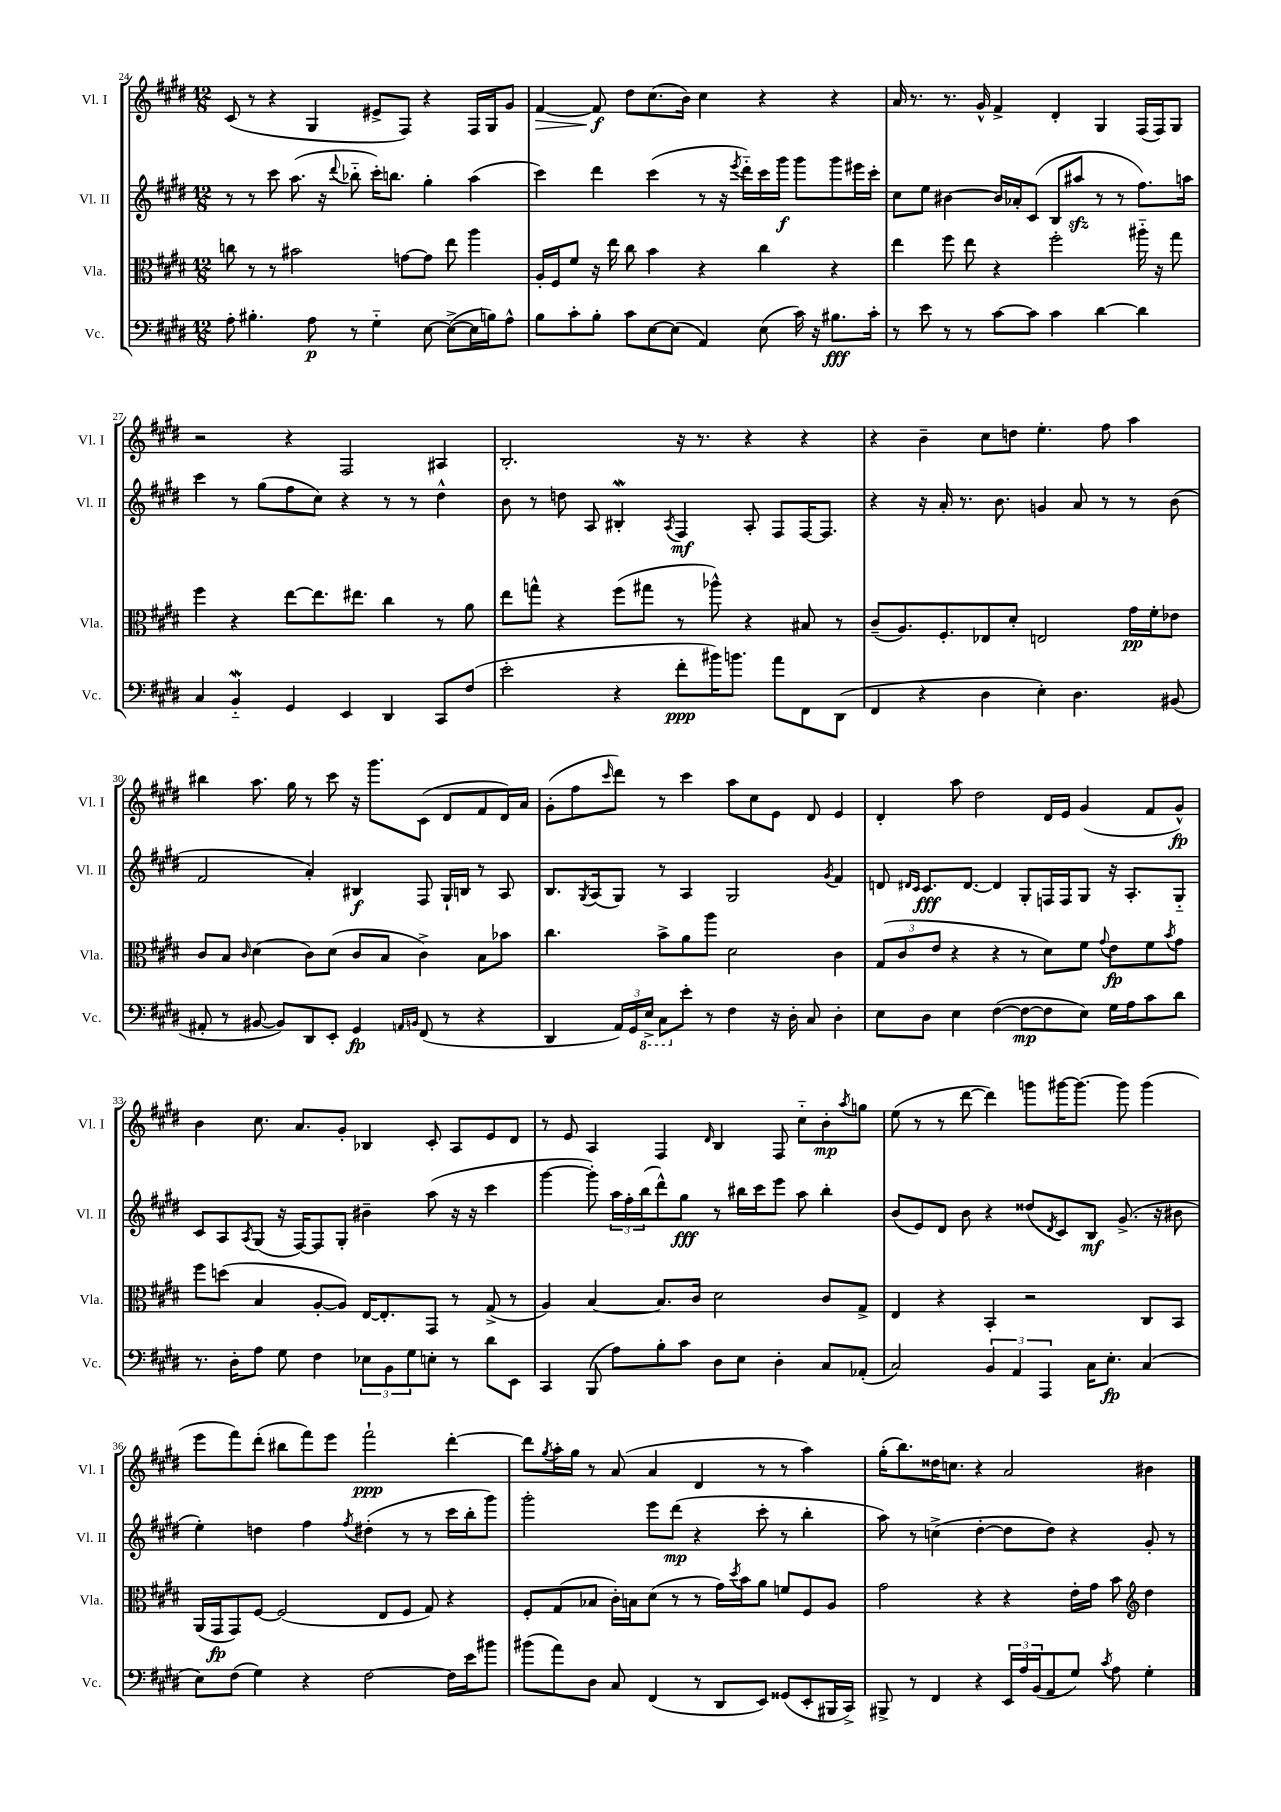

**kern	**kern	**kern	**kern
*staff4	*staff3	*staff2	*staff1
*clefF4	*clefC3	*clefG2	*clefG2
*k[f#c#g#d#]	*k[f#c#g#d#]	*k[f#c#g#d#]	*k[f#c#g#d#]
*M12/8	*M12/8	*M12/8	*M12/8
8A'\	8cc\	8r	(8c#/
4.B#'\	8r	8r	8r
.	8r	8ccc#\	4r
.	2b#\	(8.aa\	.
8A\	.	.	4G#/
.	.	16r	.
.	.	8qqddd#/	.
8r	.	8bb-'~\	.
4G#'~\	.	16ccc#'\LK)	8e#^/L
.	.	8.bb\J	.
.	[8g\L	.	8F#/J)
[8E\	8g\]J	4gg#'\	4r
(8E^\_L	8ee\	.	.
16E\]L	4aa\	(4aa\	16F#/LL
16B\J)	.	.	16G#/J
8A^^\J	.	.	8g#/J
=	=	=	=
8B\L	16A'/LL	4ccc#\)	[4f#/
.	16F#/J	.	.
8c#'\	8f#/J	.	.
8B'\J	16r	4ddd#\	8f#/]
.	16ee\	.	.
8c#\L	8cc#\	.	8dd#\L
[8E\	4b\	(4ccc#\	(8.cc#\
(8E\]J	.	.	.
.	.	.	16b\Jk)
4AA/)	4r	8r	4cc#\
.	.	16r	.
.	.	8qeee/	.
.	.	16ddd#'~\LL)	.
(8E\	4cc#\	16ccc#\	4r
.	.	16ggg#\JJ	.
16c#\)	.	8ggg#\L	.
16r	.	.	.
8.B#\L	4r	8ggg#\	4r
.	.	16eee#\L	.
16c#'\Jk	.	16ccc#'\JJ	.
=	=	=	=
8r	4ee\	8cc#\L	16a/
.	.	.	8.r
8e\	.	8ee\J	.
8r	8ff#\	[4b#\	8.r
8r	8ee\	.	.
.	.	.	16g#^^/
[8c#\L	4r	16b#/]LL	4f#^/
.	.	16a-'/J	.
8c#\]J	.	(8c#/J	.
4c#\	2ff#'\	8B/L	4d#'/
.	.	8aa#/J	.
[4d#\	.	8r	4G#/
.	.	8r	.
4d#\]	16aa#'~\	8.ff#\L)	(16F#/LL
.	16r	.	16F#/J)
.	8gg#\	.	8G#/J
.	.	16aa\Jk	.
=	=	=	=
4C#/	4ff#\	4ccc#\	2r
4BB'~/	4r	8r	.
.	.	(8gg#\L	.
4GG#/	[8ee\L	8ff#\	4r
.	8.ee\]	8cc#\J)	.
4EE/	.	4r	2F#/
.	8.ee#\J	.	.
4DD#/	4cc#\	8r	.
.	.	8r	.
8CC#/L	8r	4dd#^^\	4A#/
(8F#/J	8a\	.	.
=	=	=	=
2e'\	8ee\L	8b\	2.B'/
.	8gg^^\J	8r	.
.	4r	8dd\	.
.	.	8A/	.
4r	(8ff#\L	4B#'/	.
.	8gg#\J	.	.
.	.	8qA/	.
8f#'\L	8r	4F#/	16r
.	.	.	8.r
16b#\K)	8aa-^^\)	.	.
8.b\J	.	.	.
.	4r	8A'/	4r
8a\L	.	8F#/L	.
8FF#\	8B#/	[16F#/K	4r
.	.	8.F#/]J	.
(8DD#\J	8r	.	.
=	=	=	=
4FF#/	(8c#~/L	4r	4r
.	8.A/)	.	.
4r	.	16r	4b~\
.	8.F#'/	16a'/	.
.	.	8.r	.
4D#\	8E-/	.	8cc#\L
.	.	8.b\	.
.	8d#'/J	.	8dd\J
4E'\)	2E/	4g/	4.ee'\
4.D#\	.	8a/	.
.	.	8r	8ff#\
.	16g#\LL	8r	4aa\
.	16f#'\J	.	.
(8BB#/	8e-\J	(8b\	.
=	=	=	=
8AA#'/	8c#/L	2f#/	4bb#\
8r	8B/J	.	.
.	16qqc#/	.	.
[8BB#/	(4d#\	.	8.aa\
8BB#/]L)	.	.	.
.	.	.	16gg#\
8DD#/	8c#\L)	4a'/)	8r
8EE'/J	(8d#\J	.	8ccc#\
4GG#/	8c#/L	4B#/	16r
.	.	.	8.ggg#\L
.	8B/J	.	.
16qqAA/LL	.	.	.
16qqBB/JJ	.	.	.
(8FF#/	4c#^\)	8F#/	(8c#\J
8r	.	16G#`/LL	8d#/L
.	.	16B/JJ	.
4r	8B\L	8r	8f#/
.	8b-\J	8A/	16d#/L)
.	.	.	16a/JJ
=	=	=	=
4DD#/	4.cc#\	8.B/L	(8g#'\L
.	.	.	8ff#\
.	.	8qG#/	.
.	.	(16A/k	.
.	.	.	16qqccc#/
24AA/LL)	.	8G#/J)	8ddd#\J)
24GG#/	.	.	.
24EE^/JJ	.	.	.
8CC#\L	8b^\L	8r	8r
8e'\J	8a\	4A/	4ccc#\
8r	8aa\J	.	.
4F#\	2d#\	2G#/	8aa\L
.	.	.	8cc#\
16r	.	.	8e\J
16D#'\	.	.	.
8C#/	.	.	8d#/
.	.	8qg#/	.
4D#'\	4c#\	4f#/	4e/
=	=	=	=
8E\L	(12G#/L	8d/	4d#'/
.	12c#/	.	.
.	.	16qqd#/LL	.
.	.	16qqc#/JJ	.
8D#\J	.	8.c#/L	.
.	12e/J	.	.
4E\	4r	.	8aa\
.	.	[8.d#/J	.
.	.	.	2dd#\
([4F#\	4r	4d#/]	.
8F#\_L	8r	8G#'/L	.
8F#\]	8d#\L)	16F/L	16d#/LL
.	.	16F/J	16e/JJ
8E\J)	8f#\J	8G#/J	(4g#/
.	8qqg#/	.	.
16G#\LL	8e\L	16r	.
16A\J	.	8.A'/L	.
8c#\	8f#\	.	8f#/L
.	8qb/	.	.
8d#\J	8g#\J	8G#'~/J	8g#^^/J)
=	=	=	=
8.r	8ff#\L	8c#/L	4b\
.	(8dd\J	8A/	.
16D#'\LK	.	.	.
.	.	8qA/	.
8A\J	4B/	(8G#/J	8.cc#\
8G#\	.	16r	.
.	.	[16F#/LK)	8.a/L
4F#\	[8A'/L	8F#/]	.
.	8A/]J)	8G#'/J	8g#'/J
12E-\L	[16E/LK	4b#~\	4B-/
.	8.E'/]	.	.
12BB\	.	.	.
12G#\	.	.	.
8E'\J	8GG#/J	(8aa\	8c#'/
8r	8r	16r	8A/L
.	.	16r	.
8d#\L	(8G#^/	4ccc#\	8e/
8EE\J	8r	.	8d#/J
=	=	=	=
4CC#/	4A/)	[4ggg#\	8r
.	.	.	8e/
(8BBB/	[4B/	8ggg#'\])	4A/
8A\L)	.	24aa\LL	.
.	.	24ff#'\	.
.	.	(24bb\J	.
8B'\	8.B/]L	8ddd#^^\)	4F#/
8c#\J	.	8gg#\J	.
.	16c#/Jk	.	.
.	.	.	16qqd#/
8D#\L	2d#\	8r	4B/
8E\J	.	16bb#\LL	.
.	.	16ccc#\J	.
4D#'\	.	8eee\J	8F#/
.	.	8aa\	8cc#'~\L
8C#/L	8c#/L	4bb#'\	8b'\
.	.	.	8qaa/
(8AA-'/J	8G#^/J	.	8gg\J
=	=	=	=
2C#/)	4E/	(8b/L	(8ee\
.	.	8e/)	8r
.	4r	8d#/J	8r
.	.	8b\	[8ddd#\
6BB/	4BB'/	4r	4ddd#\])
6AA/	.	.	.
.	2r	(8dd##/L	8ggg\L
6AAA/	.	.	.
.	.	8qd#/	.
.	.	8c#/)	[16ggg#\K
.	.	.	8.ggg#\_J
16C#\LK	.	8B/J	.
8.E'\J	.	.	.
.	.	(8.g#^/	8ggg#\]
(4C#/	8C#/L	.	(4ggg#\
.	.	16r	.
.	8BB/J	8b#\	.
=	=	=	=
8E\L)	(16AA/LL	4ee'\)	8eee\L
.	16GG#/J	.	.
(8F#\J	8GG#/)	.	8fff#\)
4G#\)	[8F#/J	4dd\	(8ddd#'\J
.	(2F#/]	.	8bb#\L
4r	.	4ff#\	8fff#\)
.	.	.	8eee\J
.	.	8qff#/	.
[2F#\	.	(4dd#'\	2fff#`\
.	8E/L	.	.
.	8F#/J	8r	.
.	8G#/)	8r	.
16F#\]LL	4r	16ccc#\LL	[4ddd#'\
16e\J	.	16bb'\J	.
8b#\J	.	8ggg#\J)	.
=	=	=	=
(8b#\L	8F#'/L	2ggg#'\	8ddd#\]L
.	.	.	8qgg#/
8a\)	(8G#/	.	16aa'\L
.	.	.	16gg#\JJ
8D#\J	8B-/J	.	8r
8C#/	16c#'\LL)	.	(8a/
.	16B\J	.	.
(4FF#/	(8d#\J	8eee\L	4a/
.	8r	(8ddd#\J	.
8r	8r	4r	4d#/
8DD#/L	16g#\LL)	.	.
.	8qdd#/	.	.
.	16b\J	.	.
8EE/J)	8a\J	8ccc#'\	8r
(8GG##/L	8f/L	8r	8r
8EE'/	8F#/	4bb'\	4aa\)
16BBB#/L	8A/J	.	.
16CC#^/JJ)	.	.	.
=	=	=	=
8BBB#^/	2g#\	8aa\)	(16gg#'\LK
.	.	.	8.bb\)
8r	.	8r	.
4FF#/	.	(4cc^\	16dd##\K
.	.	.	8.cc\J
4r	4r	[4dd#'\	4r
24EE/LL	4r	8dd#\]L	2a/
24A/	.	.	.
(24BB/J	.	.	.
8AA/	.	8dd#\J)	.
8G#/J)	16e'\LL	4r	.
.	16g#\JJ	.	.
8qc#/	.	.	.
8A\	8b\	.	.
*	*clefG2	*	*
4G#'\	4dd#\	8g#'/	4b#\
.	.	8r	.
==	==	==	==
*-	*-	*-	*-
